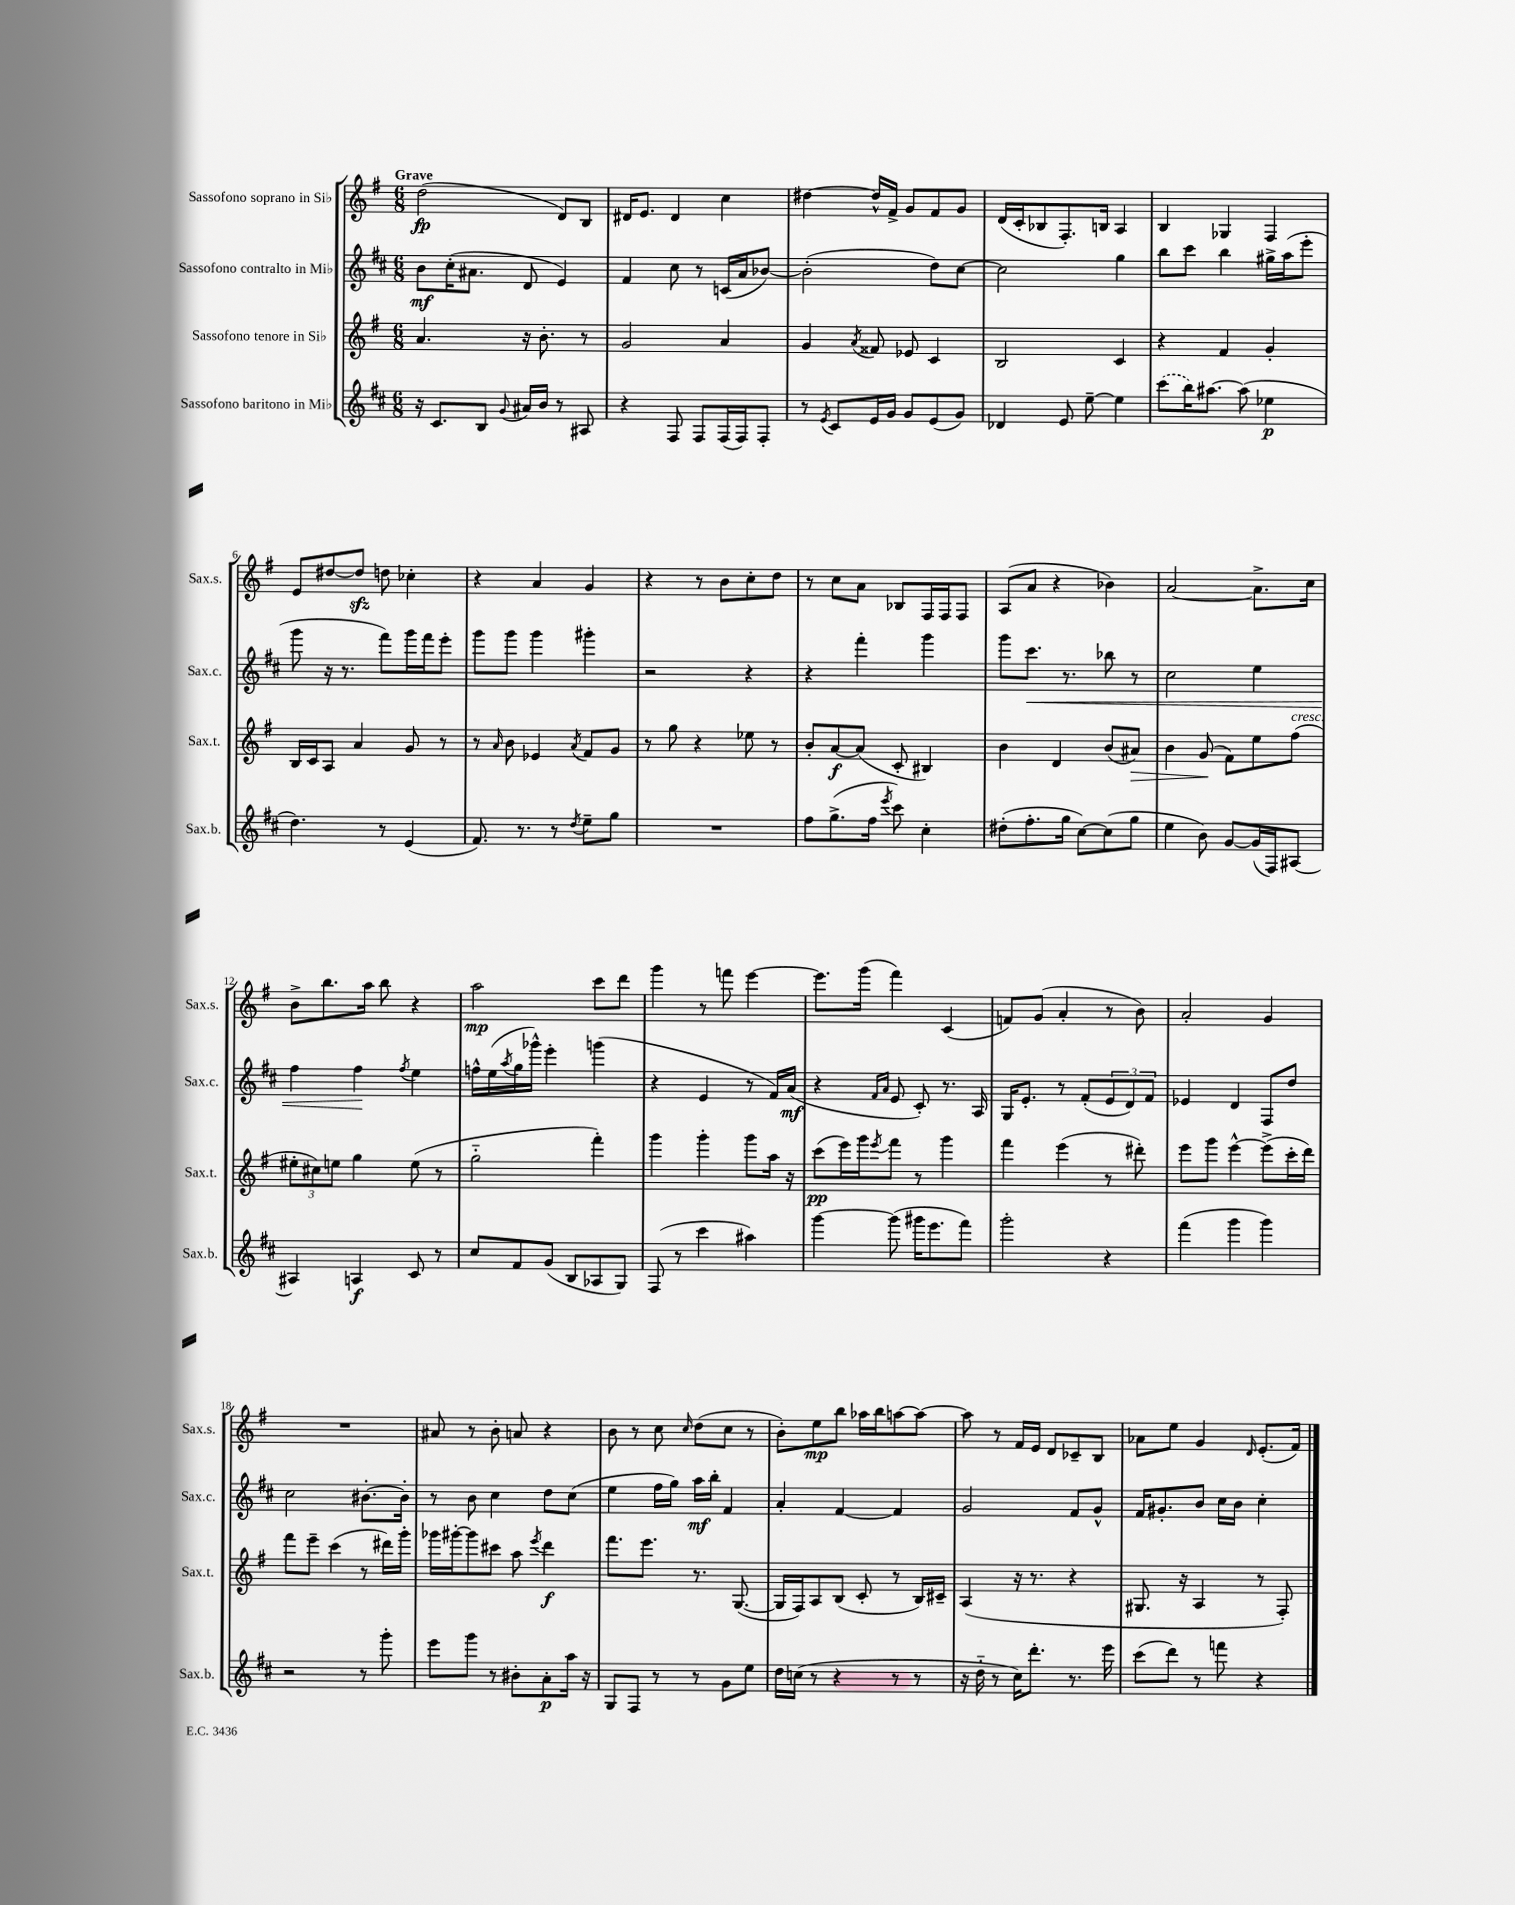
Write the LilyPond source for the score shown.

<<
\new StaffGroup <<
\new Staff = "s0" \with { instrumentName = "Sassofono soprano in Sib" shortInstrumentName = "Sax.s." } {
    \clef treble \key g \major \numericTimeSignature \time 6/8 \tempo "Grave"
    d''2\fp( d'8) b8 |
    dis'16 e'8. dis'4 c''4 |
    dis''4~ dis''16-^ fis'16-> g'8 fis'8 g'8 |
    d'16( c'16-. bes8 fis8.-.) b16 a4 |
    b4 ges4 fis4 |
    e'8 dis''8~ dis''8\sfz d''8 ces''4-. |
    r4 a'4 g'4 |
    r4 r8 b'8 c''8-. d''8 |
    r8 c''8 a'8 bes8 fis16 fis16 fis8 |
    a8( a'8 r4 bes'4) |
    a'2~ a'8.-> c''16 |
    b'8-> b''8. a''16 b''8 r4 |
    a''2\mp c'''8 d'''8 |
    g'''4 r8 f'''8 e'''4~ |
    e'''8. g'''16( fis'''4) c'4( |
    f'8) g'8( a'4-. r8 b'8) |
    a'2-. g'4 |
    R2. |
    ais'8 r8 b'8-. a'8 r4 |
    b'8 r8 c''8 \grace { c''16 } d''8( c''8 r8 |
    b'8-.) e''8\mp b''8 aes''16 b''16 a''8~ a''8~ |
    a''8 r8 fis'16 e'16 d'8 ces'8-- b8 |
    aes'8 e''8 g'4 \grace { d'16 } e'8.-.( fis'16) \bar "|." |
}
\new Staff = "s1" \with { instrumentName = "Sassofono contralto in Mib" shortInstrumentName = "Sax.c." } {
    \clef treble \key d \major \numericTimeSignature \time 6/8
    b'8\mf cis''16-.( ais'8. d'8 e'4) |
    fis'4 cis''8 r8 c'16( a'16 bes'8~) |
    bes'2-.( d''8) cis''8~ |
    cis''2 g''4 |
    b''8 cis'''8 b''4 gis''16-> a''16( e'''8-. |
    g'''8 r16 r8. fis'''8) g'''16 fis'''16 e'''8-. |
    g'''8 g'''8 g'''4 gis'''4-. |
    r2 r4 |
    r4 fis'''4-. g'''4 |
    g'''8 cis'''8.\< r8. bes''8 r8 |
    cis''2 e''4 |
    fis''4 fis''4\! \acciaccatura { fis''8 } e''4 |
    f''16-^ e''16( \acciaccatura { a''8 } g''16 ges'''16-^) e'''4-. g'''4( |
    r4 e'4 r8 fis'16) a'16\mf( |
    r4 \grace { fis'16 a'16 } e'8 cis'8-.) r8. a16 |
    g16 e'8.-. r8 fis'8-.( \tuplet 3/2 { e'8 d'8) fis'8 } |
    ees'4 d'4 fis8 d''8 |
    cis''2 bis'8.~-. bis'16-. |
    r8 b'8 cis''4 d''8 cis''8( |
    e''4 fis''16 g''16) a''16\mf b''16-. fis'4 |
    a'4-. fis'4~ fis'4 |
    g'2 fis'8 g'8-^ |
    fis'16 gis'8.-. b'8 cis''16 b'16 cis''4-. \bar "|." |
}
\new Staff = "s2" \with { instrumentName = "Sassofono tenore in Sib" shortInstrumentName = "Sax.t." } {
    \clef treble \key g \major \numericTimeSignature \time 6/8
    a'4. r16 b'8.-. r8 |
    g'2 a'4 |
    g'4 \acciaccatura { a'8 } fisis'8 ees'8 c'4 |
    b2 c'4 |
    r4 fis'4 g'4-. |
    b16 c'16 a8 a'4 g'8 r8 |
    r8 \grace { a'16 } b'8 ees'4 \acciaccatura { a'8 } fis'8 g'8 |
    r8 g''8 r4 ees''8 r8 |
    b'8-. a'8~\f a'8( c'8-. bis4) |
    b'4 d'4 b'8( ais'8\>) |
    b'4 g'8\!( fis'8) e''8 fis''8^\markup { \italic "cresc." }( |
    \tuplet 3/2 { eis''8-. cis''8) e''8 } g''4 e''8( r8 |
    g''2-_ fis'''4-.) |
    g'''4 g'''4-. g'''8 a''16 r16 |
    c'''8\pp( e'''16) g'''16 \acciaccatura { e'''8 } fis'''8 r8 g'''4 |
    fis'''4 e'''4( r8 dis'''8-.) |
    e'''8 g'''8 e'''4~-^ e'''8->( c'''16-. d'''16) |
    fis'''8 e'''8-- c'''4( r8 dis'''16) g'''16-. |
    ges'''16 gis'''16~-. gis'''8 cis'''8 a''8 \acciaccatura { e'''8 } d'''4\f |
    fis'''8. e'''8. r8. g8.~( |
    g16 fis16) a8 b8( c'8-. r8 b16) cis'16-- |
    a4( r16 r8. r4 |
    gis8. r16 a4 r8 fis8-.) \bar "|." |
}
\new Staff = "s3" \with { instrumentName = "Sassofono baritono in Mib" shortInstrumentName = "Sax.b." } {
    \clef treble \key d \major \numericTimeSignature \time 6/8
    r16 cis'8. b8 \appoggiatura { g'8 } ais'16 b'16 r8 ais8 |
    r4 fis8 fis8 fis16( fis16) fis8-. |
    r8 \acciaccatura { e'8 } cis'8 e'16 g'16 g'8 e'8( g'8) |
    des'4 e'8 e''8~-- e''4 |
    \once \slurDashed cis'''8( b''16) ais''8.~ ais''8( ees''4\p |
    d''4.) r8 e'4( |
    fis'8.) r8. r8 \acciaccatura { d''8 } e''8-- g''8 |
    R2. |
    fis''8 g''8.->( fis''16 \acciaccatura { e'''8 } cis'''8) cis''4-. |
    dis''8-.( fis''8.-. g''16 cis''8~) cis''8( g''8 |
    e''4 b'8) g'8~ g'16( fis16) ais8~ |
    ais4 a4\f cis'8 r8 |
    cis''8 fis'8 g'8( b8 aes8 g8) |
    fis8( r8 cis'''4 ais''4) |
    g'''4~ g'''8( gis'''16 e'''8. fis'''8) |
    g'''2-. r4 |
    fis'''4( g'''4 g'''4) |
    r2 r8 g'''8-. |
    e'''8 g'''8 r8 bis'8-. a'8-.\p a''16 r16 |
    g8 fis8 r8 r8 g'8 e''8 |
    d''16 c''16( r8 r4 r8 r8 |
    r16 d''16-_ r8 cis''16) d'''8.-. r8. e'''16 |
    cis'''8( d'''8) r8 f'''8 r4 \bar "|." |
}
>>
>>
